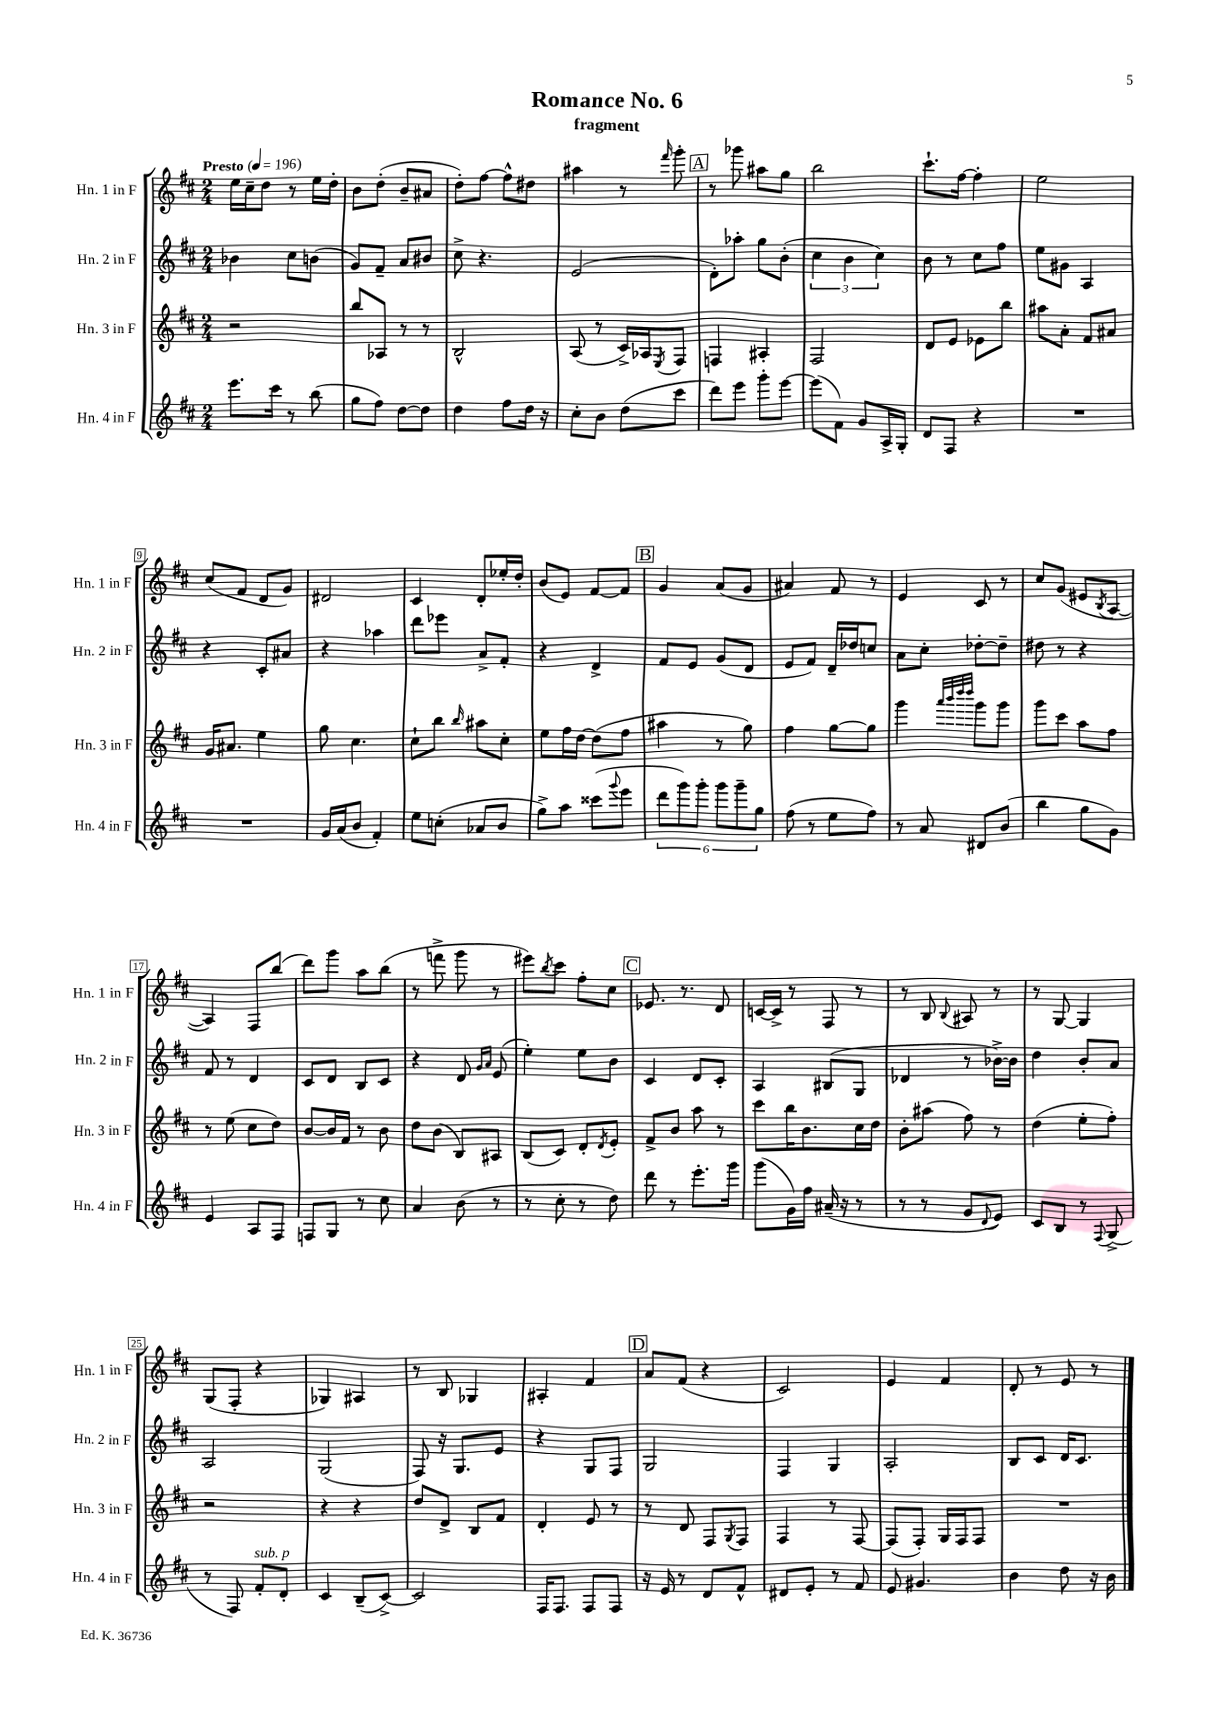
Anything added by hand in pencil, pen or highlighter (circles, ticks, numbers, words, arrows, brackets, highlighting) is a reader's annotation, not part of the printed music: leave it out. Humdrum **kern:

**kern	**kern	**kern	**kern
*staff4	*staff3	*staff2	*staff1
*clefG2	*clefG2	*clefG2	*clefG2
*k[f#c#]	*k[f#c#]	*k[f#c#]	*k[f#c#]
*M2/4	*M2/4	*M2/4	*M2/4
*MM196	*MM196	*MM196	*MM196
8.eee\L	2r	4b-\	16ee\LL
.	.	.	16cc#~\J
.	.	.	8dd\J
16ccc#\Jk	.	.	.
8r	.	8cc#\L	8r
(8bb\	.	(8b\J	16ee\LL
.	.	.	16dd'\JJ
=	=	=	=
8gg\L	8bb/L	8g/L)	8b\L
8ff#\J)	8A-/J	8f#~/J	(8dd'\J
[8dd\L	8r	8a/L	8b~/L
8dd\]J	8r	8b#/J	8a#/J
=	=	=	=
4dd\	2B^^/	8cc#^\	8dd'\L)
.	.	4.r	[8ff#\J
8ff#\L	.	.	8ff#^^\]L
16dd\Jk	.	.	8dd#\J
16r	.	.	.
=	=	=	=
8cc#'\L	(8A/	(2e/	4aa#\
8b\J	8r	.	.
(8dd\L	16c#^/LL)	.	8r
.	16A-/J	.	.
.	8qE/	.	16qqfff#/
8ccc#\J	8F#/J	.	8ggg'\
=	=	=	=
8ddd\L)	4F/	8d'\L)	8r
8eee\J	.	8aa-'\J	8ggg-\
8ggg'\L	4A#'/	8gg\L	8aa#\L
[8eee\J	.	(8b'\J	8gg\J
=	=	=	=
(8eee\]L	2F#/	6cc#\	2bb\
8f#\J)	.	.	.
.	.	6b\	.
8g/L	.	.	.
.	.	6cc#\)	.
16A^/L	.	.	.
16G'/JJ	.	.	.
=	=	=	=
8d/L	8d/L	8b\	8.ccc#`\L
8F#/J	8e/J	8r	.
.	.	.	[16ff#\Jk
4r	8e-\L	8cc#\L	4ff#'\]
.	8bb\J	8ff#\J	.
=	=	=	=
2r	8aa#\L	8ee\L	2ee\
.	8a'\J	8g#\J	.
.	8f#/L	4A/	.
.	8a#/J	.	.
=	=	=	=
2r	16g/LK	4r	(8cc#/L
.	8.a#/J	.	.
.	.	.	8f#/J
.	4ee\	8c#'/L	8d/L
.	.	8a#/J	8g/J)
=	=	=	=
16g/LL	8gg\	4r	2d#/
(16a/J	.	.	.
8b/J	4.cc#\	.	.
4f#'/)	.	4aa-\	.
=	=	=	=
8ee\L	8cc#`\L	8ddd\L	4c#/
(8cc'\J	8bb\J	8eee-\J	.
.	16qqbb/	.	.
8a-/L	8aa#\L	8a^/L	8d'/L
8b/J	8cc#'\J	8f#'/J	16ee-'/L
.	.	.	16dd'/JJ
=	=	=	=
8gg^\L)	8ee\L	4r	(8b/L
8aa\J	16ff#\L	.	8e/J)
.	[16dd\JJ	.	.
(8ccc##\L	(8dd\]L	4d^/	[8f#/L
8qqggg/	.	.	.
8eee\J	8ff#\J	.	8f#/]J
=	=	=	=
12ddd\L	4aa#\	8f#/L	4g/
12ggg\)	.	.	.
.	.	8e/J	.
12ggg'\J	.	.	.
12ggg\L	8r	(8g/L	(8a/L
12ggg~\	.	.	.
.	8gg\)	8d/J	8g/J
12gg\J	.	.	.
=	=	=	=
(8ff#\	4ff#\	8e/L	4a#/)
8r	.	8f#/J)	.
8ee\L	[8gg\L	16d~/LL	8f#/
.	.	16dd-/J	.
8ff#\J)	8gg\]J	8cc/J	8r
=	=	=	=
8r	4ggg\	8a\L	4e/
8a/	.	8cc#'\J	.
.	32qqaaa/LLL	.	.
.	32qqbbb/	.	.
.	32qqdddd/	.	.
.	32qqdddd/JJJ	.	.
8d#/L	8ggg\L	[8dd-'\L	8c#/
(8b/J	8ggg\J	8dd-~\]J	8r
=	=	=	=
4bb\	8ggg\L	8dd#\	8cc#/L
.	8ccc#\J	8r	(8g/J
8gg\L	8aa\L	4r	8e#/L
.	.	.	8qB/
8g\J)	8ff#\J	.	[8A/J
=	=	=	=
4e/	8r	8f#/	4A/])
.	(8ee\	8r	.
8A/L	8cc#\L	4d/	8F#/L
8F#/J	8dd\J)	.	(8bb/J
=	=	=	=
8F/L	[8b/L	8c#/L	8ddd\L)
8G/J	16b/]L	8d/J	8ggg\J
.	16f#/JJ	.	.
8r	8r	8B/L	8aa\L
8cc#\	8b\	8c#/J	(8bb\J
=	=	=	=
4a/	8dd\L	4r	8r
.	(8b\J	.	8fff^\
(8b\	8B/L)	8d/	8ggg\
.	.	16qqg/LL	.
.	.	16qqa/JJ	.
8r	8A#/J	(8e/	8r
=	=	=	=
8r	(8B/L	4ee'\)	8eee#\L)
.	.	.	8qbb/
8cc#'\	8c#/J)	.	8ccc#\J
8r	8d'/L	8ee\L	8ff#'\L
.	8qd/	.	.
8dd\)	8e'/J	8b\J	8cc#\J
=	=	=	=
8ddd\	8f#^/L	4c#/	8.e-/
8r	8b/J	.	.
.	.	.	8.r
8.eee'\L	8aa\	8d/L	.
.	8r	8c#'/J	8d/
16ggg\Jk	.	.	.
=	=	=	=
(8ggg\L	8ccc#\L	4A/	[16c/LL
.	.	.	16c^/]JJ
16g\L)	16bb\K	.	8r
16ff#\JJ	8.b\	.	.
(16a#~/	.	(8B#/L	8F#/
16r	.	.	.
8r	16cc#\L	8G/J	8r
.	16dd\JJ	.	.
=	=	=	=
8r	8b'\L	4d-/	8r
8r	(8aa#\J	.	8B/
.	.	.	8qqB/
8g/L	8ff#\)	8r	8A#/
8qqd/	.	.	.
8e/J)	8r	[16b-^\LL)	8r
.	.	16b-\]JJ	.
=	=	=	=
8c#/L	(4dd\	4dd\	8r
8B/J	.	.	[8G/
8r	8ee'\L	8b'/L	4G/]
8qqF#/	.	.	.
(8G^/	8ff#'\J)	8a/J	.
=	=	=	=
8r	2r	2A/	(8G/L
8F#/)	.	.	8F#'/J
8f#'/L	.	.	4r
8d'/J	.	.	.
=	=	=	=
4c#/	4r	(2G/	4G-/)
(8B~/L	4r	.	4A#/
[8c#^/J)	.	.	.
=	=	=	=
2c#/]	8dd/L	8F#/)	8r
.	8d^/J	16r	8B/
.	.	8.G/L	.
.	8B/L	.	4G-/
.	8f#/J	8e/J	.
=	=	=	=
16F#/LK	4d'/	4r	4A#'/
8.F#/J	.	.	.
8F#/L	8e/	8G/L	4f#/
8F#/J	8r	8F#/J	.
=	=	=	=
16r	8r	2G/	8a/L
16e/	.	.	.
8r	8d/	.	(8f#/J
8d/L	8F#/L	.	4r
.	8qG/	.	.
8f#^^/J	8F#/J	.	.
=	=	=	=
8d#/L	4F#/	4F#/	2c#/)
8e'/J	.	.	.
8r	8r	4G/	.
8f#/	[8F#/	.	.
=	=	=	=
8e/	(8F#/]L	2A'/	4e/
4.g#/	8F#'/J)	.	.
.	16G/LL	.	4f#/
.	16F#/J	.	.
.	8F#/J	.	.
=	=	=	=
4b\	2r	8B/L	8d'/
.	.	8c#/J	8r
8dd\	.	16d/LK	8e/
.	.	8.c#/J	.
16r	.	.	8r
16b\	.	.	.
==	==	==	==
*-	*-	*-	*-
